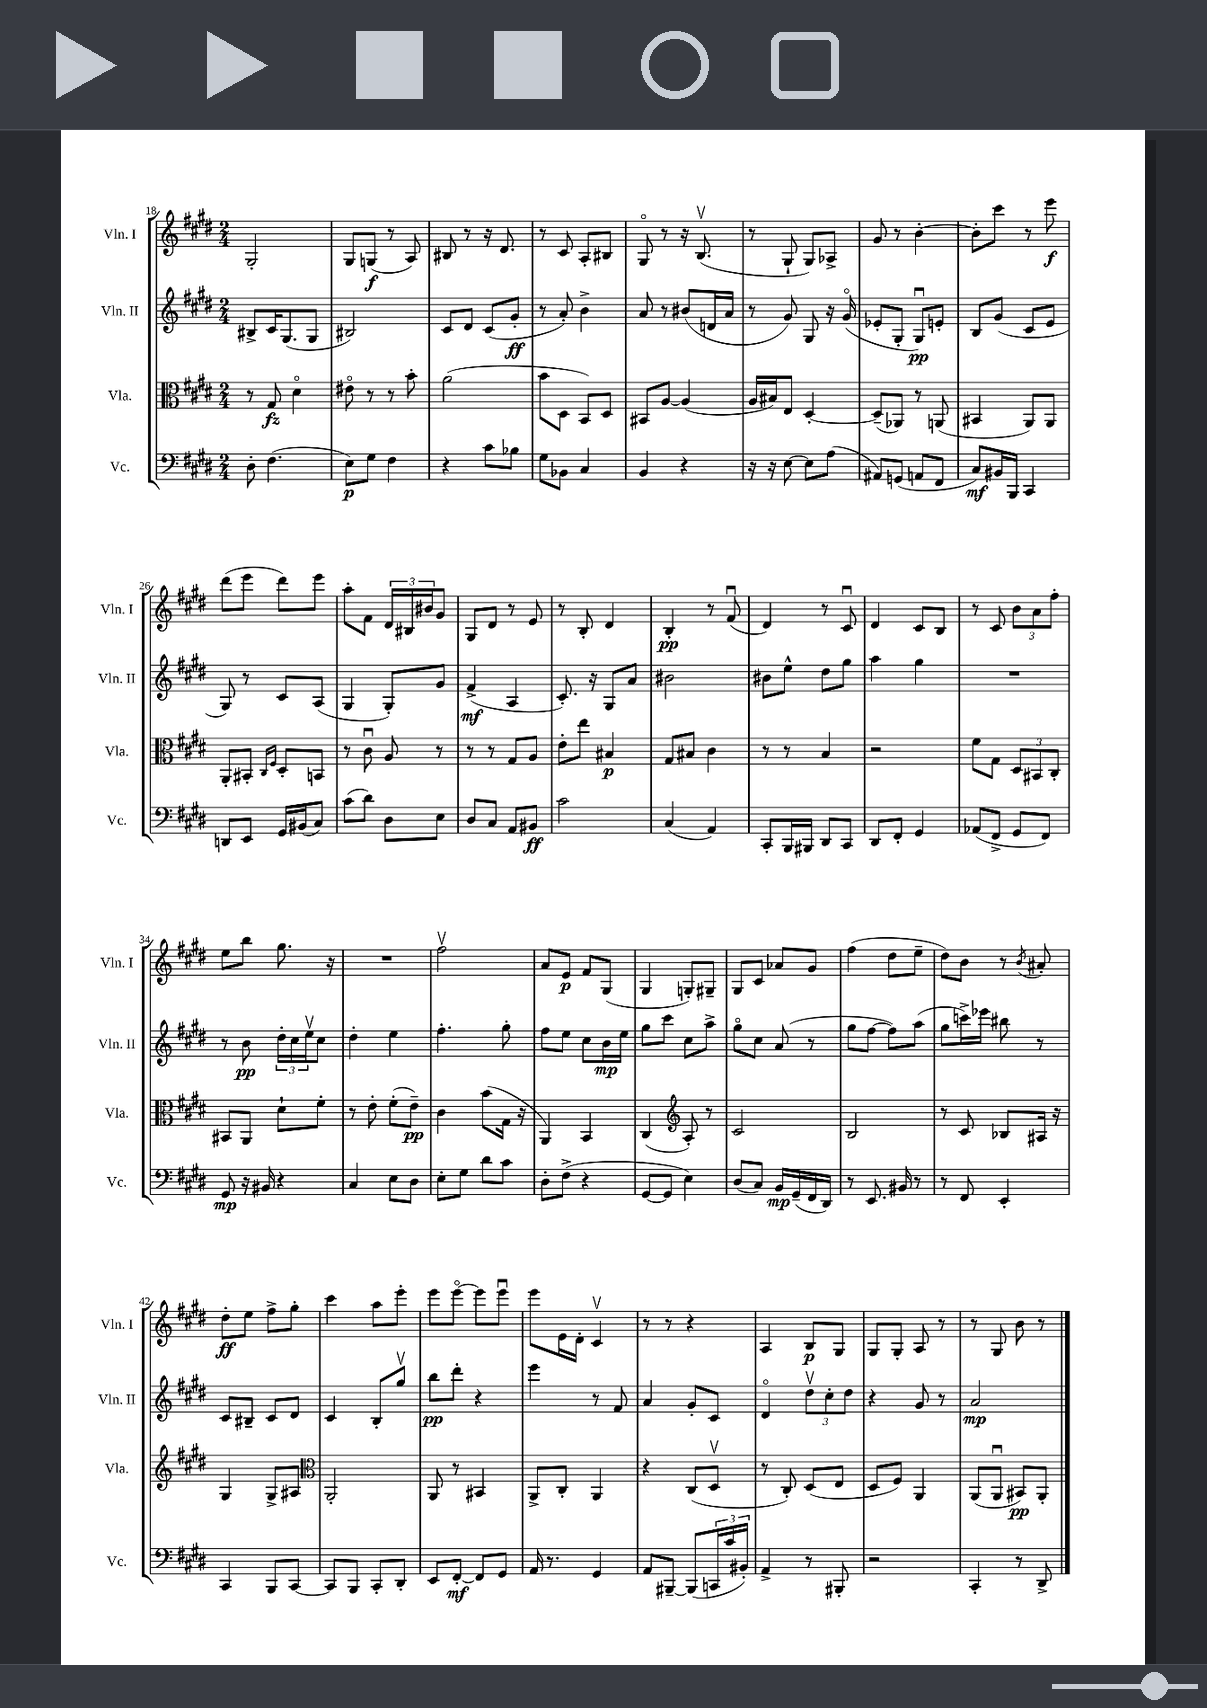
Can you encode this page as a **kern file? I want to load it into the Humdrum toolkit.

**kern	**kern	**kern	**kern
*staff4	*staff3	*staff2	*staff1
*clefF4	*clefC3	*clefG2	*clefG2
*k[f#c#g#d#]	*k[f#c#g#d#]	*k[f#c#g#d#]	*k[f#c#g#d#]
*M2/4	*M2/4	*M2/4	*M2/4
8D#'\	8r	8B#^/L	2G#'/
(4.F#\	8G#/	16c#/K	.
.	.	(8.G#/	.
.	4d#o\	.	.
.	.	8G#/J	.
=	=	=	=
8E\L)	8e#o\	2B#/)	8G#/L
8G#\J	8r	.	(8G/J
4F#\	8r	.	8r
.	8b'\	.	8A/)
=	=	=	=
4r	(2a\	8c#/L	8B#/
.	.	8d#/J	8r
8c#\L	.	(8c#/L	16r
.	.	.	8.d#/
8B-\J	.	8g#'/J	.
=	=	=	=
8G#\L	8b\L	8r	8r
8BB-\J	8D#\J	8a'/)	8c#/
4C#/	8BB/L)	4b^\	8A'/L
.	8D#/J	.	8B#/J
=	=	=	=
4BB/	8BB#/L	8a/	8G#o/
.	[8A/J	8r	8r
4r	(4A/]	(8b#/L	16r
.	.	.	(8.Bv/
.	.	16d/L	.
.	.	16a/JJ	.
=	=	=	=
16r	16A/LL	8r	8r
16r	16B#/J)	.	.
[8E\	8E/J	8g#/)	8G#`/
8E\]L	[4D#'/	8G#/	8G#/L)
(8A\J	.	16r	8A-^/J
.	.	(16g#o/	.
=	=	=	=
8AA#/L)	(8D#~/]L	8e-'/L	8g#/
(8GG/J	8AA-/J)	8G#'/J	8r
8AA/L	8r	8G#u/L)	[4b'\
8FF#/J	(8AA/	8e'/J	.
=	=	=	=
8C#/L)	4BB#/	8B/L	8b'\]L
16BB#/L	.	(8g#/J	8ccc#\J
16BBB/JJ	.	.	.
4CC#/	8AA/L)	8c#/L	8r
.	8AA/J	8e/J	8eee\
=	=	=	=
8DD/L	8AA'/L	8G#/)	(8ddd#\L
8EE/J	8BB#'/J	8r	8eee\J
.	16qqC#/LL	.	.
.	16qqF#/JJ	.	.
16GG#/LL	8D#'/L	8c#/L	8ddd#\L)
(16BB#/J	.	.	.
8C#/J)	8BB/J	(8A/J	8eee\J
=	=	=	=
(8c#\L	8r	4G#/	8aa'\L
8d#\J)	8c#u\	.	8f#\J
8D#\L	8A/	8G#'/L)	24d#/LL
.	.	.	24B#/
.	.	.	24b#/J
8E\J	8r	8g#/J	8g#/J
=	=	=	=
8D#/L	8r	(4f#^/	8G#/L
8C#/J	8r	.	8d#/J
8AA/L	8G#/L	4A/	8r
8BB#/J	8A/J	.	8e/
=	=	=	=
2c#\	8e'\L	8.c#'/)	8r
.	8ee\J	.	8B'/
.	.	16r	.
.	4B#/	8G#/L	4d#/
.	.	8a/J	.
=	=	=	=
(4C#/	8G#/L	2b#\	4B'/
.	8B#/J	.	.
4AA/)	4c#\	.	8r
.	.	.	(8f#u/
=	=	=	=
8CC#'/L	8r	8b#\L	4d#/)
16BBB/L	8r	8ee^^\J	.
16BBB#/JJ	.	.	.
8DD#/L	4B/	8dd#\L	8r
8CC#/J	.	8gg#\J	8c#u/
=	=	=	=
8DD#/L	2r	4aa\	4d#/
8FF#'/J	.	.	.
4GG#/	.	4gg#\	8c#/L
.	.	.	8B/J
=	=	=	=
(8AA-/L	8f#\L	2r	8r
8FF#^/J	8G#\J	.	8c#/
8GG#/L	12D#/L	.	12b\L
.	12BB#/	.	12a\
8FF#/J)	.	.	.
.	12C#'/J	.	12ff#'\J
=	=	=	=
8GG#/	8BB#/L	8r	8ee\L
16r	8AA/J	8b\	8bb\J
16BB#/	.	.	.
4r	8d#`\L	24dd#'\LL	8.gg#\
.	.	24cc#\	.
.	.	24eev\J	.
.	8f#'\J	8cc#\J	.
.	.	.	16r
=	=	=	=
4C#/	8r	4dd#'\	2r
.	8e'\	.	.
8E\L	(8f#'\L	4ee\	.
8D#\J	8e~\J)	.	.
=	=	=	=
8E'\L	4c#\	4.ff#'\	2ff#v\
8G#\J	.	.	.
8d#\L	(8b\L	.	.
8c#\J	16G#\Jk	8gg#'\	.
.	16r	.	.
=	=	=	=
8D#'\L	4AA/)	8ff#\L	8a/L
(8F#^\J	.	8ee\J	8e/J
4r	4BB/	8cc#\L	8f#/L
.	.	16b\L	(8G#/J
.	.	16ee\JJ	.
=	=	=	=
[8GG#/L	(4C#/	8gg#\L	4G#/
8GG#/]J	.	8ccc#\J	.
*	*clefG2	*	*
4E\)	8A'/)	8cc#\L	8G'/L)
.	8r	8aa^\J	8G#~/J
=	=	=	=
(8D#/L	2c#/	8gg#o\L	8G#/L
8C#/J)	.	8cc#\J	8c#/J
16BB/LL	.	(8a/	8a-/L
(16GG#~/	.	.	.
16FF#/	.	8r	8g#/J
16DD#/JJ)	.	.	.
=	=	=	=
8r	2B/	8gg#\L	(4ff#\
8.EE/	.	[8ff#\J	.
.	.	8ff#\]L)	8dd#\L
16BB#/	.	.	.
8r	.	(8aa\J	8ee~\J
=	=	=	=
8r	8r	8gg#\L	8dd#\L)
8FF#/	8c#/	16ccc^\L)	8b\J
.	.	16eee-\JJ	.
4EE'/	8B-/L	8bb#\	8r
.	.	.	8qb/
.	16A#/Jk	8r	8a#'/
.	16r	.	.
=	=	=	=
4CC#/	4G#/	8c#/L	8dd#'\L
.	.	8B#~/J	8ee\J
8BBB/L	8G#^/L	8c#/L	8ff#^\L
[8CC#/J	8A#/J	8d#/J	8gg#'\J
=	=	=	=
*	*clefC3	*	*
8CC#/]L	2AA'/	4c#/	4ccc#\
8BBB/J	.	.	.
8CC#'/L	.	8B'/L	8aa\L
8DD#'/J	.	8gg#v/J	8eee'\J
=	=	=	=
8EE/L	8AA/	8bb\L	8eee\L
[8FF#'/J	8r	8ddd#'\J	[8eeeo\J
8FF#/]L	4BB#/	4r	8eee\]L
8GG#/J	.	.	8eeeu\J
=	=	=	=
16AA/	8AA^/L	4eee\	8eee\L
8.r	.	.	.
.	8C#'/J	.	16e\L
.	.	.	16d#'\JJ
4GG#/	4AA/	8r	4c#v/
.	.	8f#/	.
=	=	=	=
8AA/L	4r	4a/	8r
[8BBB#~/J	.	.	8r
(8BBB#/]L	(8C#/L	8g#'/L	4r
24CC/L	8D#v/J	8c#/J	.
24c#/	.	.	.
24BB#'/JJ)	.	.	.
=	=	=	=
4AA^/	8r	4d#o/	4A/
.	8C#'/)	.	.
8r	(8D#/L	12dd#v\L	8B/L
.	.	12cc#'\	.
8BBB#'/	8E/J	.	8G#/J
.	.	12dd#\J	.
=	=	=	=
2r	8D#/L	4r	8G#/L
.	8F#/J)	.	8G#'/J
.	4AA/	8g#/	8A/
.	.	8r	8r
=	=	=	=
4CC#'/	(8AA/L	2a/	8r
.	8AAu/J	.	8G#/
8r	8BB#/L)	.	8b\
8DD#^/	8AA'/J	.	8r
==	==	==	==
*-	*-	*-	*-
